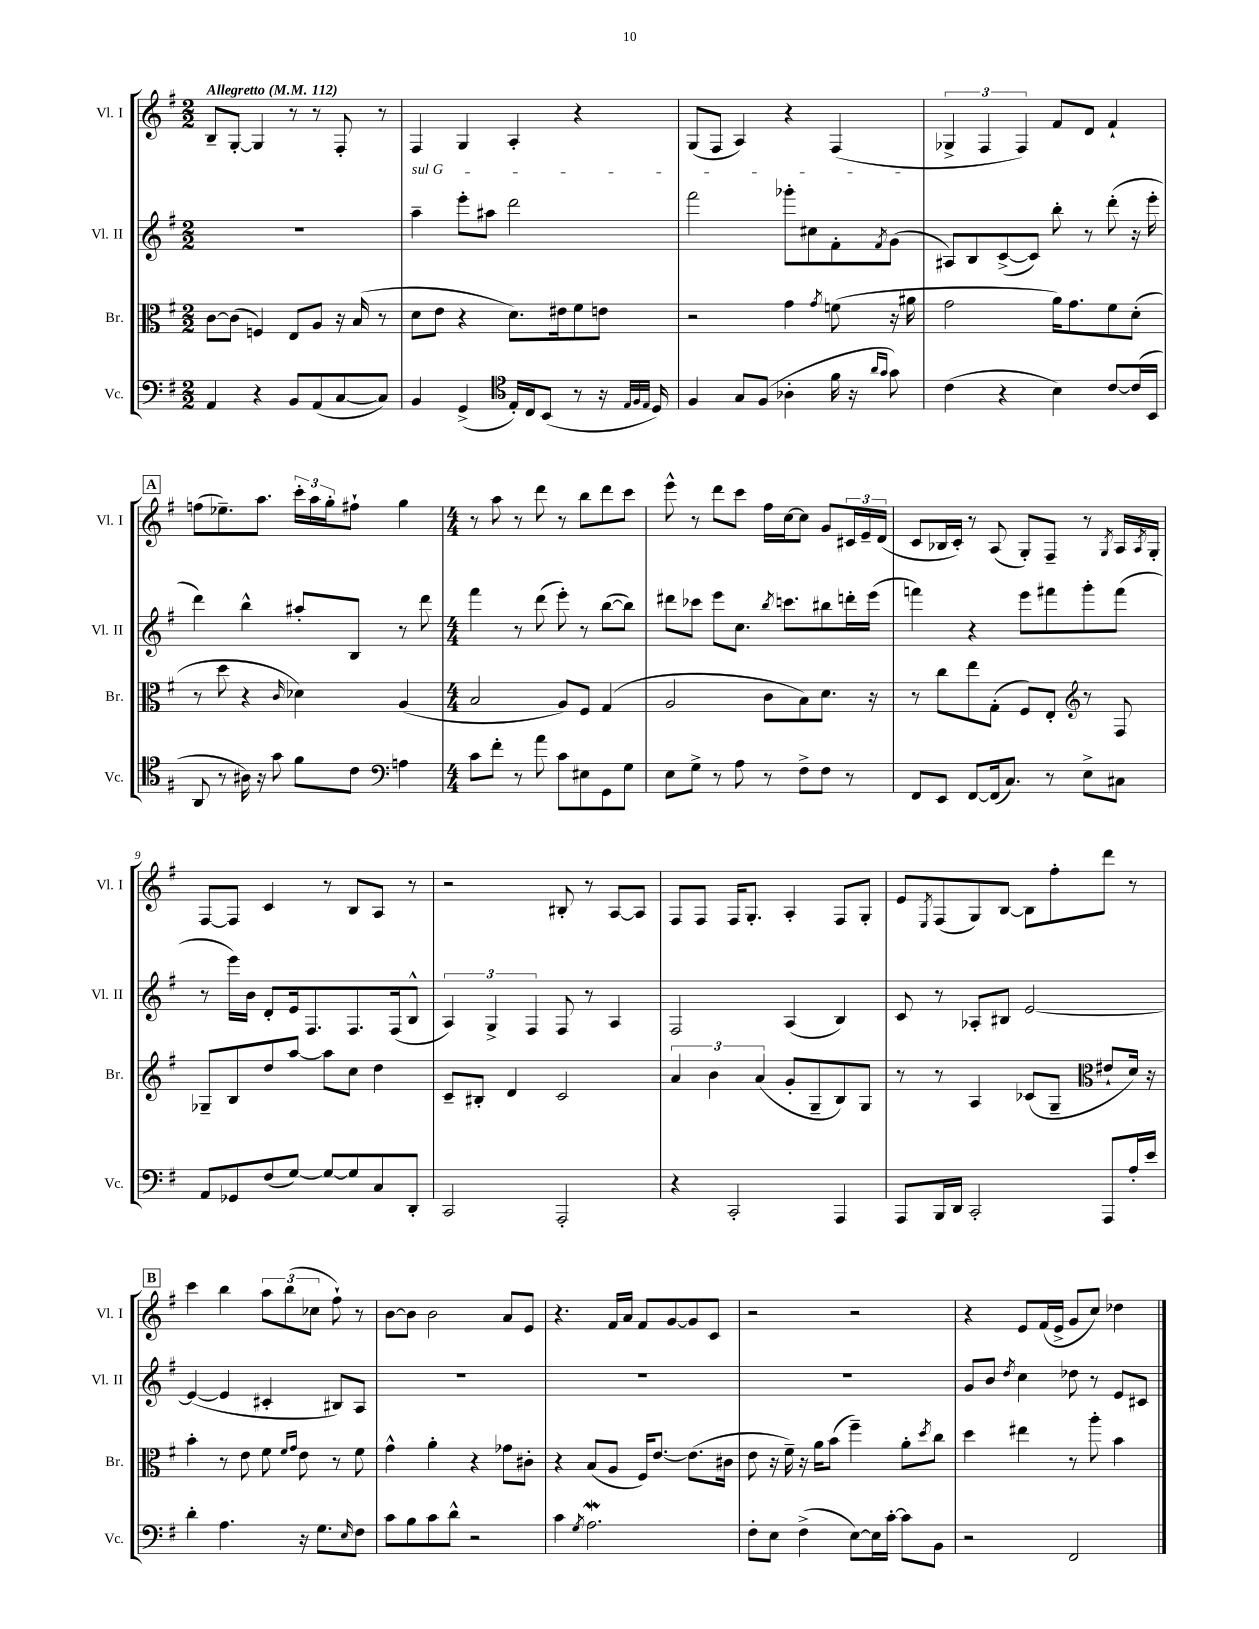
<<
\new StaffGroup <<
\new Staff = "s0" \with { instrumentName = "Vl. I" shortInstrumentName = "Vl. I" } {
    \clef treble \key g \major \numericTimeSignature \time 2/2 \tempo "Allegretto" 4 = 112
    b8-- g8~-. g4 r8 r8 fis8-. r8 |
    fis4 g4 a4-. r4 |
    g8( fis8 a4) r4 fis4( |
    \tuplet 3/2 { ges4-> fis4 fis4) } fis'8 d'8 fis'4-! |
    \mark \markup { \box "A" } f''8( ees''8.--) a''8. \tuplet 3/2 { c'''16-. a''16 g''16-. } fis''8-! g''4 |
    \numericTimeSignature \time 4/4 r8 a''8 r8 d'''8 r8 b''8 d'''8 c'''8 |
    e'''8-^ r8 d'''8 c'''8 fis''16 c''16~ c''8 g'8 \tuplet 3/2 { cis'16 e'16-- d'16( } |
    c'8 bes16 c'16-.) r8 a8( g8-.) fis8-- r8 \acciaccatura { g8 } a16 \acciaccatura { a8 } g16-. |
    fis8~ fis8 c'4 r8 b8 a8 r8 |
    r2 bis8-. r8 a8~ a8 |
    fis8 fis8 fis16 g8.-. a4-. fis8 g8-. |
    e'8 \acciaccatura { e8 } fis8( g8) b8~ b8 fis''8-. d'''8 r8 |
    \mark \markup { \box "B" } c'''4 b''4 \tuplet 3/2 { a''8 b''8( ces''8 } fis''8-!) r8 |
    b'8~ b'8 b'2 a'8 e'8 |
    r4. fis'16 a'16 fis'8 g'8~ g'8 c'8 |
    r2 r2 |
    r4 e'8 fis'16( e'16-> g'8 c''8) des''4 \bar "|." |
}
\new Staff = "s1" \with { instrumentName = "Vl. II" shortInstrumentName = "Vl. II" } {
    \clef treble \key g \major \numericTimeSignature \time 2/2
    R1 |
    \once \override TextSpanner.bound-details.left.text = \markup { \italic "sul G" } a''4--\startTextSpan e'''8-. ais''8 d'''2 |
    fis'''2 ges'''8-. cis''8 fis'8-. \acciaccatura { fis'8 } g'8\stopTextSpan( |
    ais8) b8 c'8~->( c'8) b''8-. r8 d'''8-.( r16 e'''16-. |
    \mark \markup { \box "A" } d'''4) b''4-^ ais''8-. b8 r8 d'''8 |
    \numericTimeSignature \time 4/4 fis'''4 r8 d'''8( e'''8-.) r8 b''8~( b''8) |
    dis'''8 ces'''8 e'''8 c''8. \acciaccatura { b''8 } c'''8. bis''8 d'''16-. e'''16( |
    f'''4) r4 e'''8 fis'''8 g'''8-. fis'''8( |
    r8 e'''16) b'16 d'8-. e'16 fis8. fis8. fis16( b8-^ |
    \tuplet 3/2 { a4) g4-> fis4 } fis8 r8 a4 |
    fis2 a4( b4) |
    c'8 r8 aes8-. bis8 e'2~ |
    \mark \markup { \box "B" } e'4~( e'4 cis'4-. bis8) a8 |
    R1 |
    R1 |
    R1 |
    g'8 b'8 \acciaccatura { d''8 } c''4 des''8 r8 e'8 cis'8 \bar "|." |
}
\new Staff = "s2" \with { instrumentName = "Br." shortInstrumentName = "Br." } {
    \clef alto \key g \major \numericTimeSignature \time 2/2
    c'8~ c'8( f4) e8 a8 r16 b16( r8 |
    d'8 e'8 r4 d'8.) eis'16 fis'8 e'8 |
    r2 g'4 \acciaccatura { g'8 } f'8( r16 ais'16 |
    g'2 a'16) g'8. fis'8 d'8-.( |
    \mark \markup { \box "A" } r8 d''8 r4 \grace { c'16 } des'4) a4( |
    \numericTimeSignature \time 4/4 b2 a8) fis8 g4( |
    a2 c'8 b8) d'8. r16 |
    r8 c''8 e''8 g8-.( fis8) e8-. r8 fis8 |
    \clef treble ges8-- b8 d''8 a''8~ a''8 c''8 d''4 |
    c'8-- bis8-. d'4 c'2 |
    \tuplet 3/2 { a'4 b'4 a'4( } g'8-. g8-- b8) g8 |
    r8 r8 a4 ces'8( g8-- eis'8-! d'16) r16 |
    \mark \markup { \box "B" } \clef alto b'4-. r8 e'8 fis'8 \grace { fis'16 g'16 } e'8 r8 fis'8 |
    g'4-^ a'4-. r4 ges'8 cis'8-. |
    r4 b8( a8 fis16) e'8.~ e'8.( cis'16 |
    e'8 r16 fis'16--) r16 a'16 b'8( fis''4--) a'8-. \acciaccatura { d''8 } c''8 |
    d''4 eis''4 r8 a''8-. b'4 \bar "|." |
}
\new Staff = "s3" \with { instrumentName = "Vc." shortInstrumentName = "Vc." } {
    \clef bass \key g \major \numericTimeSignature \time 2/2
    a,4 r4 b,8 a,8( c8~ c8) |
    b,4 g,4->( \clef tenor e16-.) c16 b,8( r8 r16 \grace { e32 fis32 e32 } d16) |
    fis4 g8 fis8( aes4-. fis'16 r16 \grace { a'16 g'16 } g'8) |
    c'4( r4 b4) c'8~ c'16( b,16 |
    \mark \markup { \box "A" } a,8 r8 ais16) r16 g'8 fis'8 c'8 \clef bass a4 |
    \numericTimeSignature \time 4/4 c'8 fis'8-. r8 a'8 c'8 eis8 g,8 g8 |
    e8 g8-> r8 a8 r8 fis8-> fis8 r8 |
    fis,8 e,8 fis,8~ fis,16( c8.) r8 e8-> cis8 |
    a,8 ges,8 fis8( g8~) g8~ g8 c8 d,8-. |
    c,2 a,,2-. |
    r4 c,2-. a,,4 |
    a,,8 b,,16 d,16 c,2-. a,,8 a16-. e'16 |
    \mark \markup { \box "B" } d'4-. a4. r16 g8. \grace { e16 } fis8 |
    c'8 b8 c'8 d'8-^ r2 |
    c'4 \acciaccatura { g8 } a2.\mordent |
    fis8-. e8 fis4->( e8~) e16 c'16~-. c'8 b,8 |
    r2 fis,2 \bar "|." |
}
>>
>>
